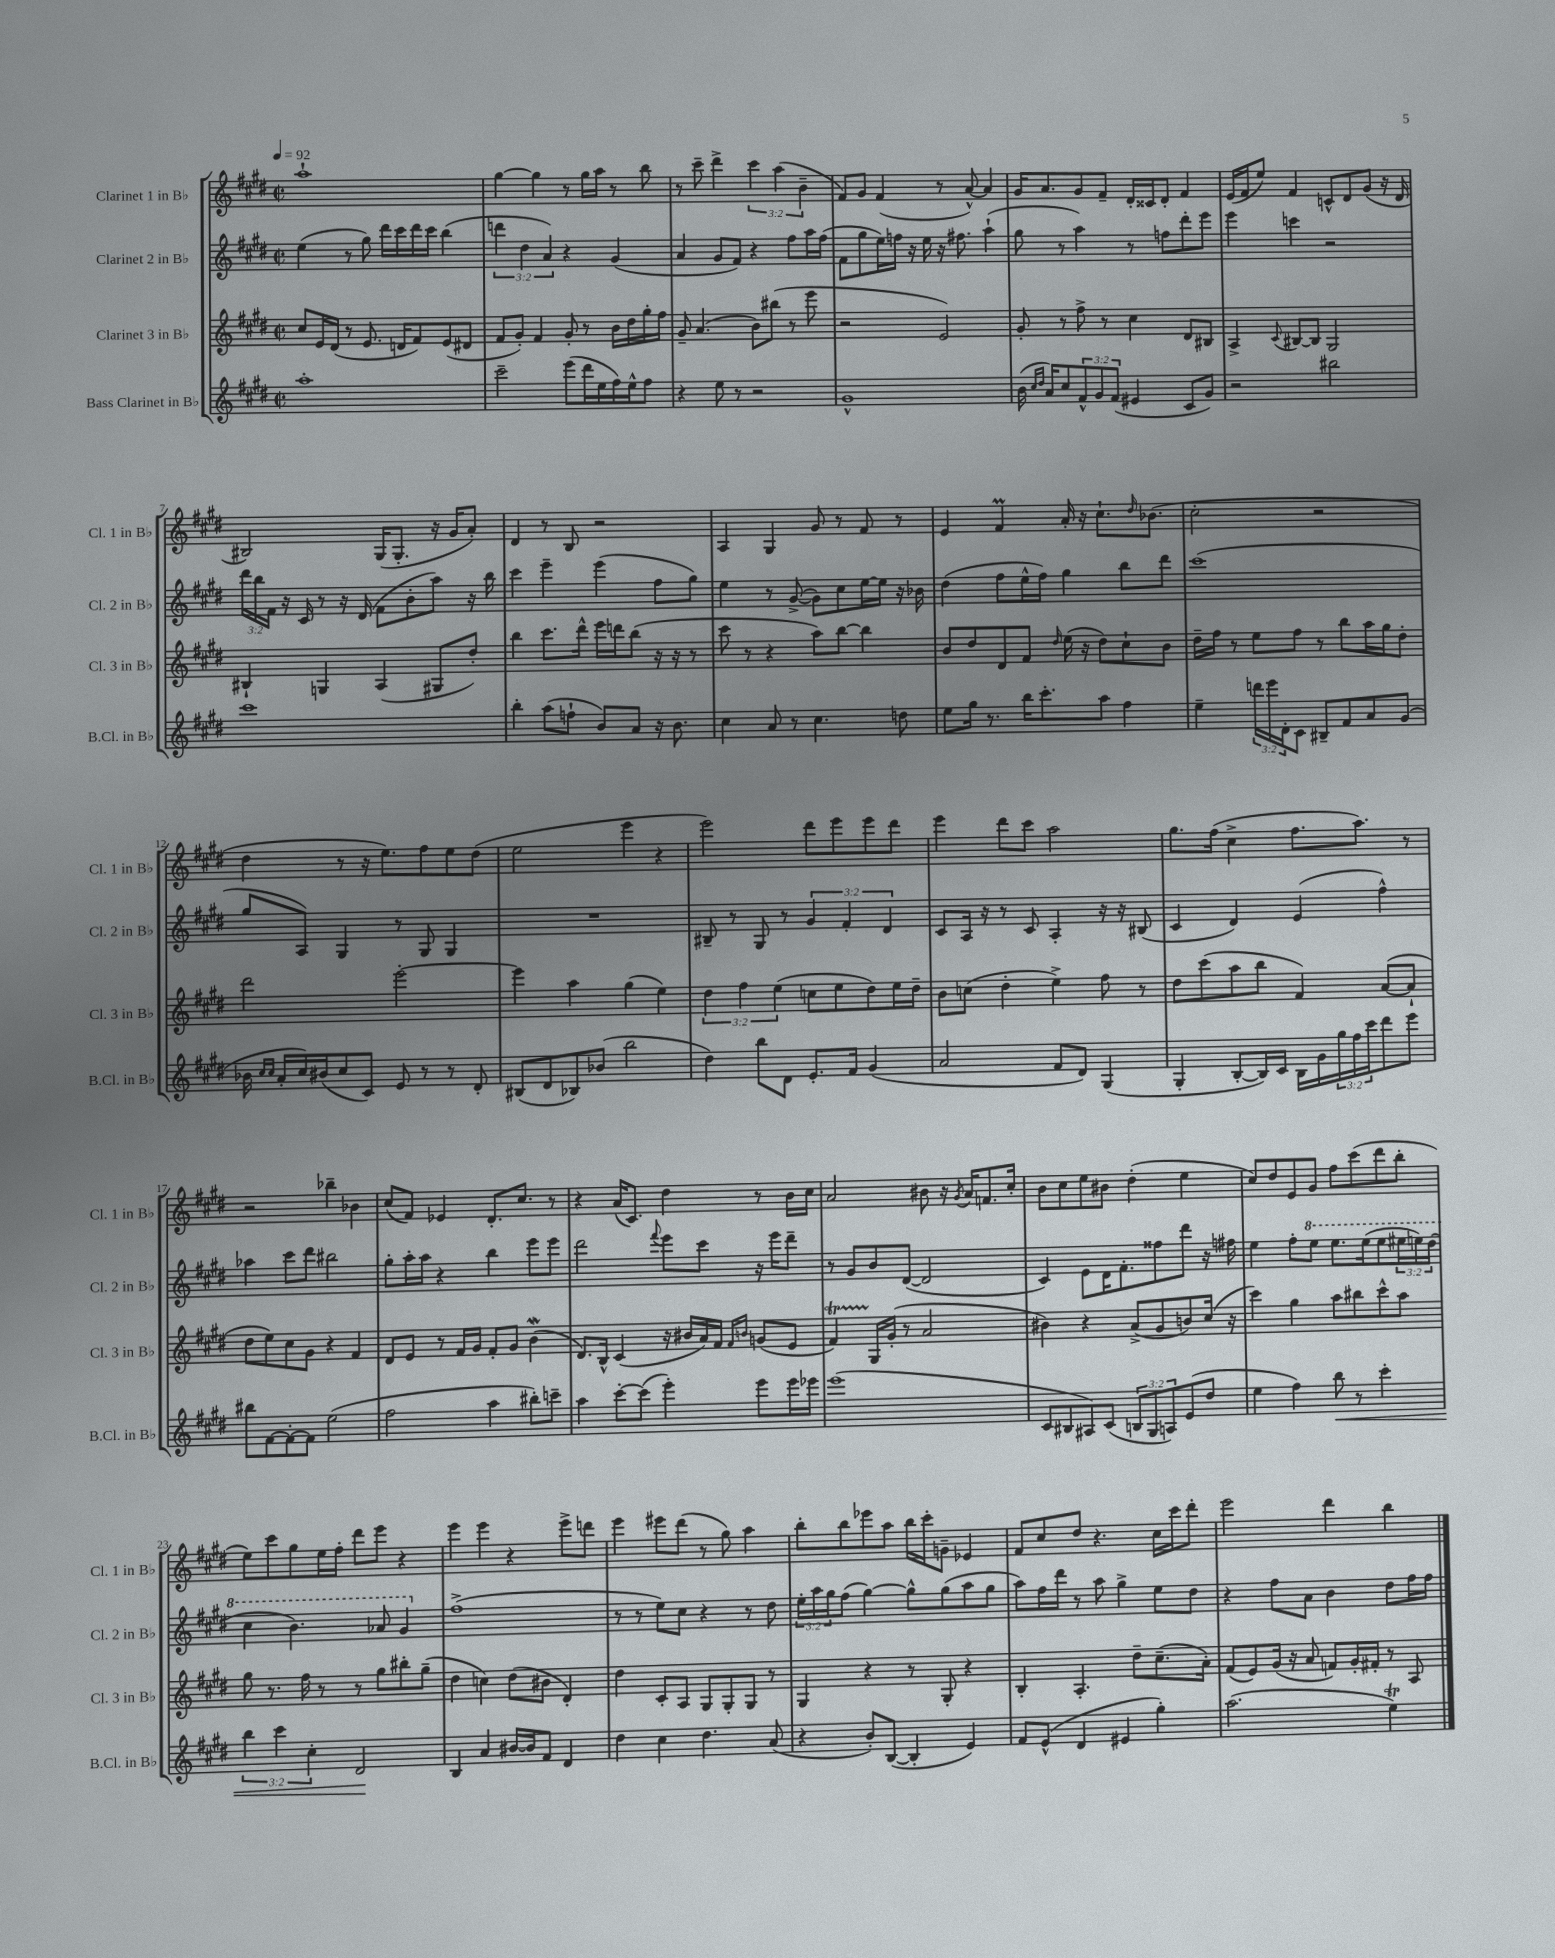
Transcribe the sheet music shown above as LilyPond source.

<<
\new StaffGroup <<
\new Staff = "s0" \with { instrumentName = "Clarinet 1 in Bb" shortInstrumentName = "Cl. 1 in Bb" } {
    \clef treble \key e \major \defaultTimeSignature \time 2/2 \override Staff.TupletNumber.text = #tuplet-number::calc-fraction-text \tempo 4 = 92
    a''1-! |
    gis''4~ gis''4 r8 gis''16 a''16 r8 b''8 |
    r8 cis'''8-- dis'''4-> \tuplet 3/2 { cis'''4 a''4( b'4-- } |
    fis'8) gis'8 fis'4( r8 a'8~-^) a'4 |
    gis'16 a'8. gis'8 fis'8-- dis'16-. cisis'16 dis'8-. fis'4 |
    e'16( fis'16 e''8) fis'4 c'8-^ dis'8 gis'8( r16 dis'16 |
    bis2) gis16( gis8.-. r16 gis'16 a'8-.) |
    dis'4 r8 b8 r2 |
    a4 gis4 gis'8 r8 fis'8 r8 |
    e'4 fis'4\prall a'16-. r16 cis''8.-! \grace { dis''16 } bes'8.( |
    cis''2-. r2 |
    dis''4 r8 r16 e''8.) fis''8 e''8 dis''8( |
    e''2 e'''4 r4 |
    e'''2) dis'''8 e'''8 e'''8 dis'''8 |
    e'''4 dis'''8 cis'''8 a''2 |
    gis''8. fis''16( cis''4-> fis''8. a''8.) r8 |
    r2 bes''4-- bes'4 |
    cis''8( fis'8) ees'4 dis'8.-. cis''8. r8 |
    r4 a'16( cis'8.) dis''4 r8 b'16 cis''16 |
    a'2 bis'8 r16 \acciaccatura { gis'8 } a'16 f'8. cis''16-. |
    b'8 cis''8 e''8 bis'8 dis''4-.( e''4 |
    cis''8) dis''8 e'8 gis'8 fis''8 cis'''8( dis'''8 b''8-. |
    e''8) cis'''8 gis''8 e''16 fis''16-. dis'''8 e'''8 r4 |
    e'''4 e'''4 r4 e'''8-> d'''8 |
    e'''4 eis'''8 dis'''8( r8 gis''8) a''4 |
    b''8-. b''8 ees'''8 a''8 b''16 cis'''16-. g'8-- ees'4 |
    fis'8 cis''8 dis''8 r4. cis''16 cis'''16 dis'''8-. |
    e'''2 dis'''4 b''4 \bar "|." |
}
\new Staff = "s1" \with { instrumentName = "Clarinet 2 in Bb" shortInstrumentName = "Cl. 2 in Bb" } {
    \clef treble \key e \major \defaultTimeSignature \time 2/2 \override Staff.TupletNumber.text = #tuplet-number::calc-fraction-text
    e''4( r8 gis''8) dis'''16 cis'''16 dis'''16 cis'''16 b''4( |
    \tuplet 3/2 { d'''4 dis''4 a'4) } r4 gis'4( |
    a'4 gis'8 fis'8) r4 fis''8 a''16 fis''16( |
    fis'8 gis''8 e''16) f''16 r16 e''16 r16 fis''8. a''4-!( |
    gis''8 r8 a''4) r8 f''8 dis'''8-. e'''8 |
    e'''4 c'''4 r2 |
    \tuplet 3/2 { dis'''16 b''16 fis'16 } r16 cis'16 r8 r16 dis'16( fis'8 b'8-. a''8) r16 b''16 |
    cis'''4 e'''4-- e'''4( fis''8 gis''8) |
    e''4 r8 gis'8~->( gis'8) cis''8 e''16~ e''16 r16 bes'16 |
    dis''4( fis''8 e''16-^ fis''16) gis''4 b''8 dis'''8 |
    cis'''1( |
    gis''8 a8) gis4 r8 gis8 gis4 |
    R1 |
    bis8-- r8 gis8 r8 \tuplet 3/2 { gis'4 fis'4-. dis'4 } |
    cis'8 a16 r16 r8 cis'8 a4-. r16 r16 bis8( |
    cis'4 dis'4) e'4( fis''4-^) |
    aes''4 cis'''8 dis'''8 bis''2 |
    gis''8-. a''16-. a''16 r4 b''4 e'''8 e'''8 |
    dis'''2 \appoggiatura { fis'''8 } e'''8 cis'''8 r16 e'''16 dis'''8-- |
    r8 gis'8 b'8 dis'8~( dis'2 |
    cis'4) e'8 dis'16 fis'8.-. fisis''8 dis'''8 r16 fis''16 |
    e''4 fis''8-. \ottava #1 e'''8 e'''8. e'''16( e'''8 \tuplet 3/2 { eis'''16 e'''16) dis'''16( } |
    cis'''4 b''4.) aes''8 gis''4 \ottava #0 |
    fis''1->( |
    r8 r8 e''8) cis''8 r4 r8 dis''8 |
    \tuplet 3/2 { e''16-. a''16 gis''16 } fis''8( gis''4~) gis''8-^ gis''8( a''8 gis''8 |
    a''8) fis''16 dis'''16 r8 a''8 gis''4-> e''8 dis''8 |
    r4 fis''8 a'8 b'4 dis''8 fis''16 fis''16 \bar "|." |
}
\new Staff = "s2" \with { instrumentName = "Clarinet 3 in Bb" shortInstrumentName = "Cl. 3 in Bb" } {
    \clef treble \key e \major \defaultTimeSignature \time 2/2 \override Staff.TupletNumber.text = #tuplet-number::calc-fraction-text
    cis''8 e'16 dis'16( r8 e'8. d'16 fis'8) e'8( dis'8 |
    fis'8 gis'8-.) fis'4 gis'8-. r8 b'16 dis''16 gis''16-. fis''16 |
    gis'8-- a'4.( b'8) bis''8( r8 e'''8 |
    r2 e'2) |
    gis'8-. r8 fis''8-> r8 cis''4 dis'8 bis8 |
    a4-> \appoggiatura { cis'8 } bis8~ bis8 gis2 |
    bis4-! g4 a4( gis8 dis''8-.) |
    b''4 cis'''8. dis'''16-^ e'''16 d'''16 b''8( r16 r16 r8 |
    cis'''8 r8 r4 a''8) b''8~ b''4 |
    b'8 dis''8 dis'8 fis'8 \grace { dis''16 } e''16( r16 dis''8) cis''8-! b'8 |
    dis''16-- fis''16 r8 e''8 fis''8 r8 b''8 a''16 gis''16 dis''8-. |
    dis'''2 e'''2~-. |
    e'''4 a''4 gis''4( e''4) |
    \tuplet 3/2 { dis''4 fis''4 e''4( } c''8 e''8 dis''8) e''16 dis''16-- |
    b'8 c''8( dis''4-. e''4->) fis''8 r8 |
    dis''8 cis'''8( a''8 b''8 fis'4) a'8~( a'8-! |
    dis''8 e''8) cis''8 gis'8 r4 fis'4 |
    dis'8 e'8 r8 fis'16 gis'16 fis'8-. gis'8 b'4\mordent( |
    dis'8.) b16-^ cis'4( r16 bis'16 a'16) fis'16 \grace { fis'16 b'16 } g'8( e'8 |
    fis'4\startTrillSpan) gis16\stopTrillSpan gis'16-.( r8 a'2 |
    bis'4) r4 a'8->( gis'8 b'8) cis''16( r16 |
    cis'''4) gis''4 a''8 bis''8 cis'''8-^ a''8 |
    gis''8 r8. fis''16 r8 r8 gis''8 bis''8-. gis''8--( |
    dis''4 c''4) dis''8( bis'8 dis'4-.) |
    dis''4 cis'8-. a8 gis8 gis8-. gis8 r8 |
    gis4 r4 r8 gis8-. r4 |
    b4-. a4.-. dis''8-- cis''8.--( a'16-.) |
    fis'8( e'8) gis'16( r16 a'8 f'8) gis'16-. fis'16-. r8 a8 \bar "|." |
}
\new Staff = "s3" \with { instrumentName = "Bass Clarinet in Bb" shortInstrumentName = "B.Cl. in Bb" } {
    \clef treble \key e \major \defaultTimeSignature \time 2/2 \override Staff.TupletNumber.text = #tuplet-number::calc-fraction-text
    a''1-. |
    cis'''2-- e'''8( dis'''16 e''16 fis''16) e''16-^ fis''8 |
    r4 e''8 r8 r2 |
    gis'1-^ |
    b'16( \grace { cis''16 dis''16 } a'16) cis''8 \tuplet 3/2 { fis'8-^ gis'8 fis'8( } eis'4 cis'8 gis'8) |
    r2 bis''2 |
    cis'''1 |
    b''4-. a''8( f''8-! b'8) a'8 r16 b'8. |
    cis''4 a'8 r8 cis''4. d''8 |
    e''8 gis''16 r8. b''16 cis'''8.-. a''8 fis''4 |
    e''4-- \tuplet 3/2 { d'''16 e'''16 dis'16-. } cis'8 bis8-- fis'8 a'8 gis'8( |
    bes'16 \grace { cis''16 cis''16 } a'16-. cis''16) bis'16( cis''8 cis'8) e'8 r8 r8 dis'8-. |
    bis8( dis'8 bes8) bes'8( b''2 |
    dis''4) b''8 dis'8 e'8.-. fis'16 gis'4( |
    a'2 fis'8 dis'8) gis4( |
    gis4-. b8~-. b16) cis'16 b16 gis'16 \tuplet 3/2 { gis''16 fis''16 cis'''16 } dis'''8 e'''8 |
    bis''8 fis'8~ fis'8~-. fis'8 e''2( |
    fis''2 a''4 bis''8-.) c'''8-- |
    a''4 cis'''8~-. cis'''8( e'''4-.) e'''8 e'''16 ees'''16 |
    e'''1( |
    cis'8 bis8 ais8) cis'8( \tuplet 3/2 { b8 gis8 a8) } e'8( dis''8 |
    e''4 fis''4) b''8\< r8 cis'''4-. |
    \tuplet 3/2 { b''4 cis'''4 cis''4-. } dis'2\! |
    b4 a'4 bis'16~ bis'16 fis'8 dis'4 |
    dis''4 cis''4 dis''4. a'8( |
    r4 b'8-.) b8~( b4-. e'4) |
    fis'8 e'8-^( dis'4 eis'4 gis''4-.) |
    a''2.( e''4\trill) \bar "|." |
}
>>
>>
